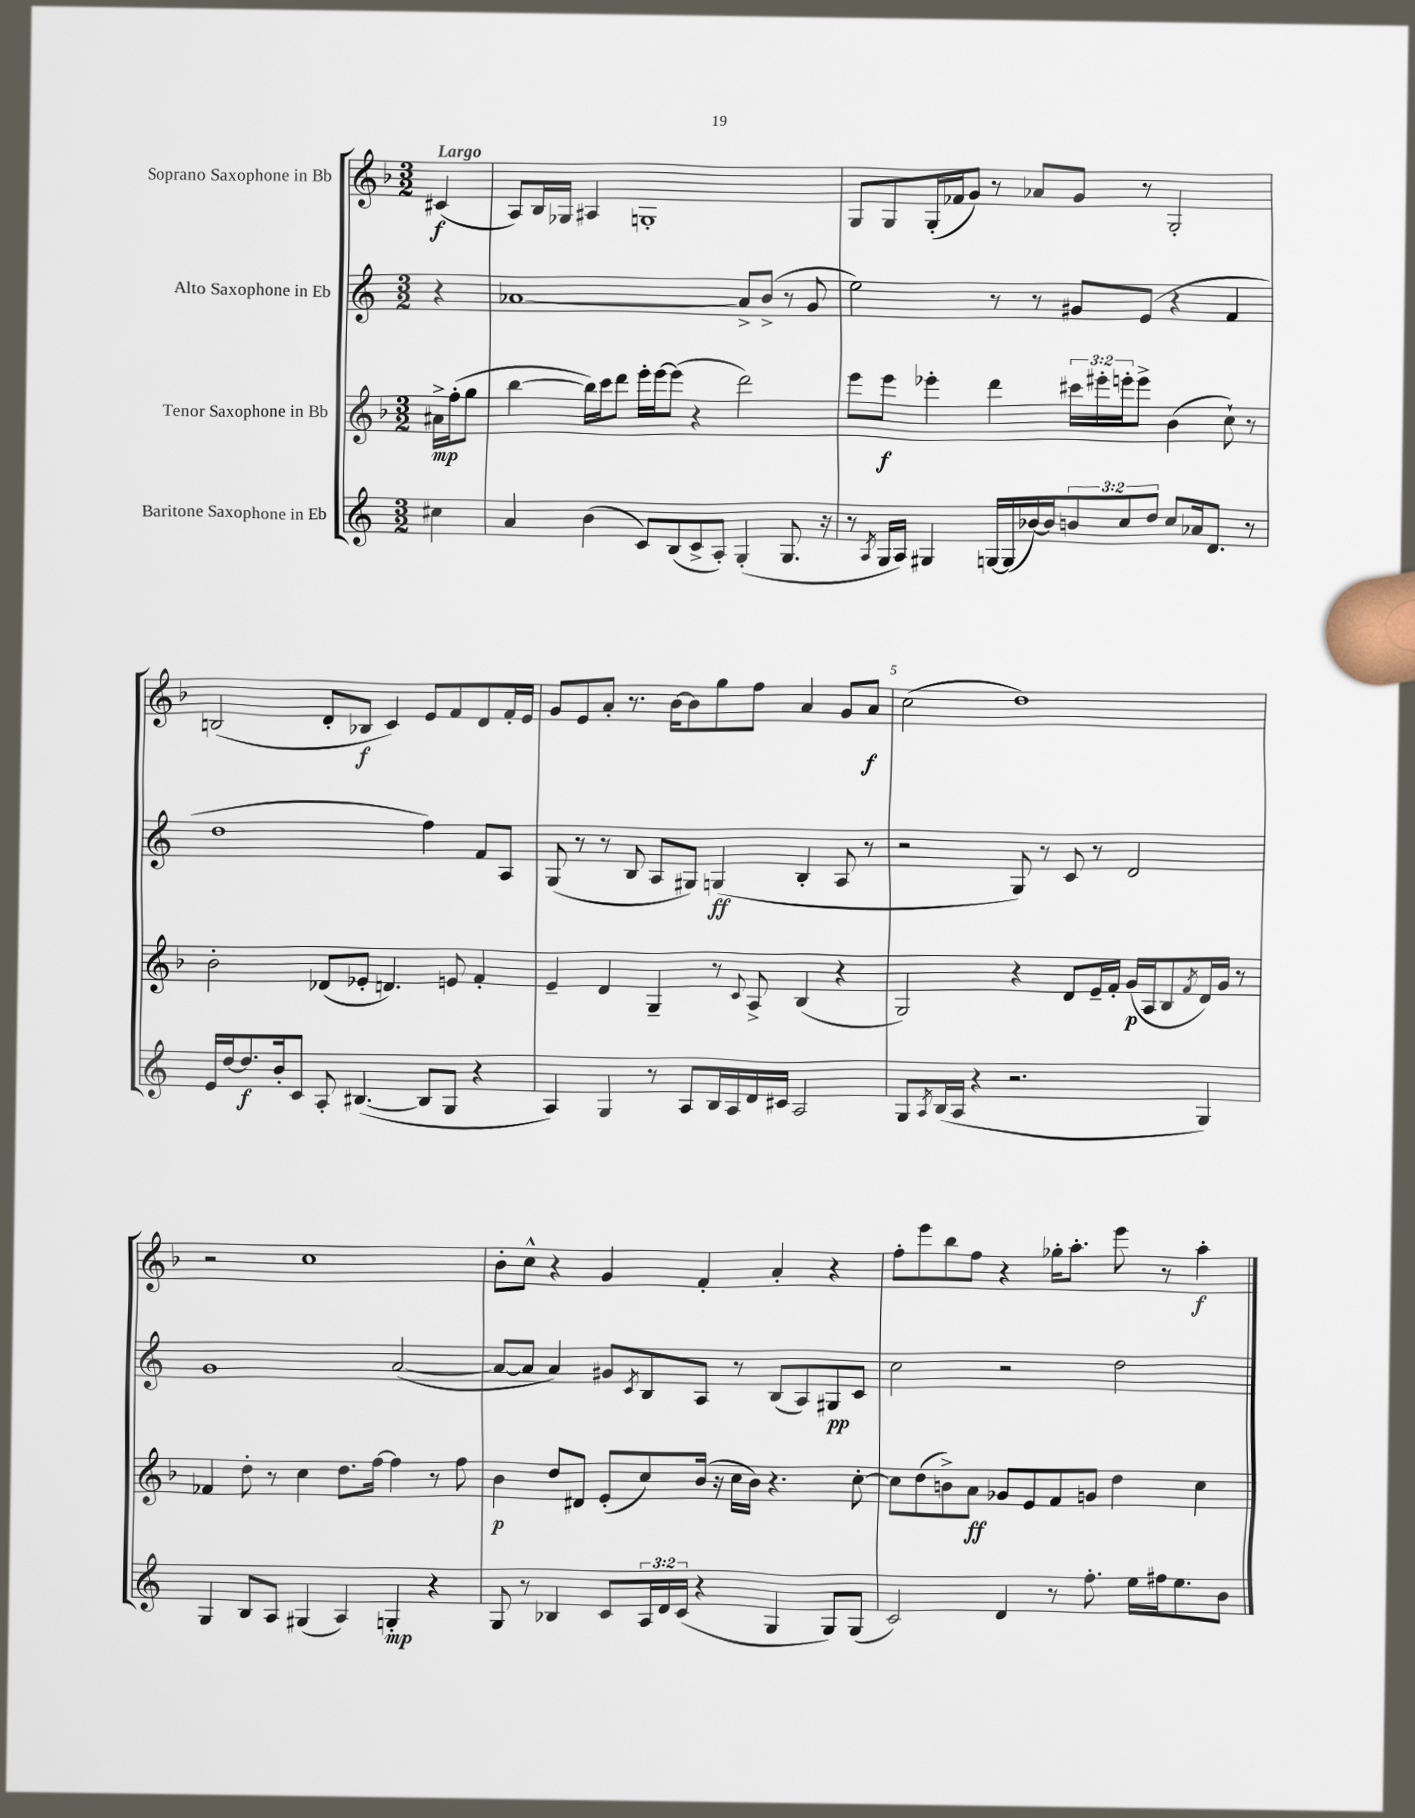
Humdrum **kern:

**kern	**dynam	**kern	**dynam	**kern	**dynam	**kern	**dynam
*part4	*part4	*part3	*part3	*part2	*part2	*part1	*part1
*staff4	*staff4	*staff3	*staff3	*staff2	*staff2	*staff1	*staff1
*I"Baritone Saxophone in Eb	*	*I"Tenor Saxophone in Bb	*	*I"Alto Saxophone in Eb	*	*I"Soprano Saxophone in Bb	*
*clefG2	*	*clefG2	*	*clefG2	*	*clefG2	*
*k[]	*	*k[b-]	*	*k[]	*	*k[b-]	*
*M3/2	*	*M3/2	*	*M3/2	*	*M3/2	*
=	=	=	=	=	=	=	=
!	!	!	!	!	!	!LO:TX:a:B:t=Largo	!
4cc#X\	.	16a#X^\LL	mp	4r	.	(4c#X/	f
.	.	(16ff'\J	.	.	.	.	.
.	.	8gg\J	.	.	.	.	.
=1	=1	=1	=1	=1	=1	=1	=1
4a/	.	[4bb-\	.	[1a-X	.	8A/L)	.
.	.	.	.	.	.	16B-/L	.
.	.	.	.	.	.	16G-X/JJ	.
(4b\	.	16bb-\LL])	.	.	.	4A#X/	.
.	.	16ccc\J	.	.	.	.	.
.	.	8ddd\J	.	.	.	.	.
8c/L)	.	16eee'\LL	.	.	.	1Gn'	.
.	.	[16eee\J	.	.	.	.	.
(8B/	.	(8eee\J]	.	.	.	.	.
8c^/	.	4r	.	.	.	.	.
8A'/J)	.	.	.	.	.	.	.
(4G'/	.	2ddd\)	.	8a-^/L]	.	.	.
.	.	.	.	(8b^/J	.	.	.
8.G/	.	.	.	8r	.	.	.
.	.	.	.	8g/	.	.	.
16r	.	.	.	.	.	.	.
=2	=2	=2	=2	=2	=2	=2	=2
8r	.	8eee\L	.	2ee\)	.	8G/L	.
8qA/	.	.	.	.	.	.	.
16G/LL	.	8eee\J	f	.	.	8G/	.
16A/JJ)	.	.	.	.	.	.	.
4G#X/	.	4eee-X'\	.	.	.	(16G'/L	.
.	.	.	.	.	.	16f-X/J	.
.	.	.	.	.	.	8g/J)	.
[16Gn/LL	.	4ddd\	.	8r	.	8r	.
(16G/]	.	.	.	.	.	.	.
[16b-X/)	.	.	.	8r	.	8a-X/L	.
16b-/J]	.	.	.	.	.	.	.
12bn/	.	24ccc#X\LL	.	8g#X/L	.	8g/J	.
.	.	24eee#X'\	.	.	.	.	.
12cc/	.	24eeen'\J	.	.	.	.	.
.	.	8eee^\J	.	(8e/J	.	8r	.
12dd/J	.	.	.	.	.	.	.
8cc/L	.	(4b-\	.	4r	.	2G'/	.
16a-X/k	.	.	.	.	.	.	.
8.d/J	.	.	.	.	.	.	.
.	.	8cc`\)	.	4f/	.	.	.
8r	.	8r	.	.	.	.	.
!!LO:LB:g=z
=3	=3	=3	=3	=3	=3	=3	=3
16e/LL	.	2b-'\	.	1dd	.	(2Bn/	.
[16dd/J	.	.	.	.	.	.	.
8.dd/]	f	.	.	.	.	.	.
16b'/k	.	.	.	.	.	.	.
8c/J	.	.	.	.	.	.	.
8A'/	.	(8d-X/L	.	.	.	8d'/L	.
([4.B#X/	.	8e-X'/J	.	.	.	8B-X/J	f
.	.	4.dn/)	.	.	.	4c/)	.
8B#/L]	.	.	.	4ff\)	.	8e/L	.
8G/J	.	8en/	.	.	.	8f/	.
4r	.	4f'/	.	8f/L	.	8d/	.
.	.	.	.	8A/J	.	16f'/L	.
.	.	.	.	.	.	16e/JJ	.
=4	=4	=4	=4	=4	=4	=4	=4
4A/)	.	4e~/	.	(8G/	.	8g/L	.
.	.	.	.	8r	.	8e/	.
4G/	.	4d/	.	8r	.	8a'/J	.
.	.	.	.	8B/	.	8.r	.
8r	.	4G~/	.	8A/L	.	.	.
.	.	.	.	.	.	[16b-\KL	.
8A/L	.	.	.	8G#X/J)	.	8b-\]	.
16B/L	.	8r	.	(4Gn/	ff	8gg\	.
16A/	.	.	.	.	.	.	.
.	.	8qqc/	.	.	.	.	.
16d/	.	8A^/	.	.	.	8ff\J	.
16c#X/JJ	.	.	.	.	.	.	.
2A/	.	(4B-/	.	4B'/	.	4a/	.
.	.	4r	.	8A/	.	8g/L	.
.	.	.	.	8r	.	8a/J	f
=5	=5	=5	=5	=5	=5	=5	=5
8G/L	.	2G/)	.	2r	.	(2cc\	.
8qA/	.	.	.	.	.	.	.
(16B/L	.	.	.	.	.	.	.
16A/JJ	.	.	.	.	.	.	.
4r	.	.	.	.	.	.	.
2.r	.	4r	.	8G/)	.	1dd)	.
.	.	.	.	8r	.	.	.
.	.	8d/L	.	8c/	.	.	.
.	.	16e~/L	.	8r	.	.	.
.	.	16f'/JJ	.	.	.	.	.
.	.	(16g/LL	p	2d/	.	.	.
.	.	16A/J	.	.	.	.	.
.	.	8B-/	.	.	.	.	.
.	.	8qf/	.	.	.	.	.
4G/)	.	16d/L)	.	.	.	.	.
.	.	16g/JJ	.	.	.	.	.
.	.	8r	.	.	.	.	.
!!LO:LB:g=z
=6	=6	=6	=6	=6	=6	=6	=6
4G/	.	4f-X/	.	1g	.	2r	.
8B/L	.	8dd'\	.	.	.	.	.
8A/J	.	8r	.	.	.	.	.
(4G#X/	.	4cc\	.	.	.	1cc	.
4A/)	.	8.dd\L	.	.	.	.	.
.	.	[16ff\Jk	.	.	.	.	.
4Gn'/	mp	4ff\]	.	([2a/	.	.	.
4r	.	8r	.	.	.	.	.
.	.	8ff\	.	.	.	.	.
=7	=7	=7	=7	=7	=7	=7	=7
8G/	.	4b-\	p	8a/L_	.	8b-'\L	.
8r	.	.	.	8a/J]	.	8cc^^\J	.
4B-X/	.	8dd/L	.	4a/)	.	4r	.
.	.	8d#X/J	.	.	.	.	.
8c/L	.	(8e'/L	.	8g#X/L	.	4g/	.
.	.	.	.	8qc/	.	.	.
24A/L	.	8cc/)	.	8B/	.	.	.
24d/	.	.	.	.	.	.	.
(24c/JJ	.	.	.	.	.	.	.
4r	.	(16b-/Jk	.	8A/J	.	4f'/	.
.	.	16r	.	.	.	.	.
.	.	16cc\LL	.	8r	.	.	.
.	.	16b-\JJ)	.	.	.	.	.
4G/	.	4.r	.	(8B/L	.	4a'/	.
.	.	.	.	8A/)	.	.	.
8G/L)	.	.	.	8G#X/	pp	4r	.
(8G/J	.	[8cc'\	.	8c/J	.	.	.
=8	=8	=8	=8	=8	=8	=8	=8
2c/)	.	8cc\L]	.	2cc\	.	8ff'\L	.
.	.	(8dd\	.	.	.	8eee\	.
.	.	8bn^\)	.	.	.	8bb-\	.
.	.	8a\J	ff	.	.	8ff\J	.
4d/	.	8g-X/L	.	2r	.	4r	.
.	.	8e/	.	.	.	.	.
8r	.	8f/	.	.	.	16gg-X'\KL	.
.	.	.	.	.	.	8.aa'\J	.
8.ff'\	.	8gn/J	.	.	.	.	.
.	.	4dd\	.	2dd\	.	8eee\	.
16ee\LL	.	.	.	.	.	.	.
16ff#X\J	.	.	.	.	.	8r	.
8.ee\	.	.	.	.	.	.	.
.	.	4cc\	.	.	.	4aa'\	f
8b\J	.	.	.	.	.	.	.
==	==	==	==	==	==	==	==
*-	*-	*-	*-	*-	*-	*-	*-
